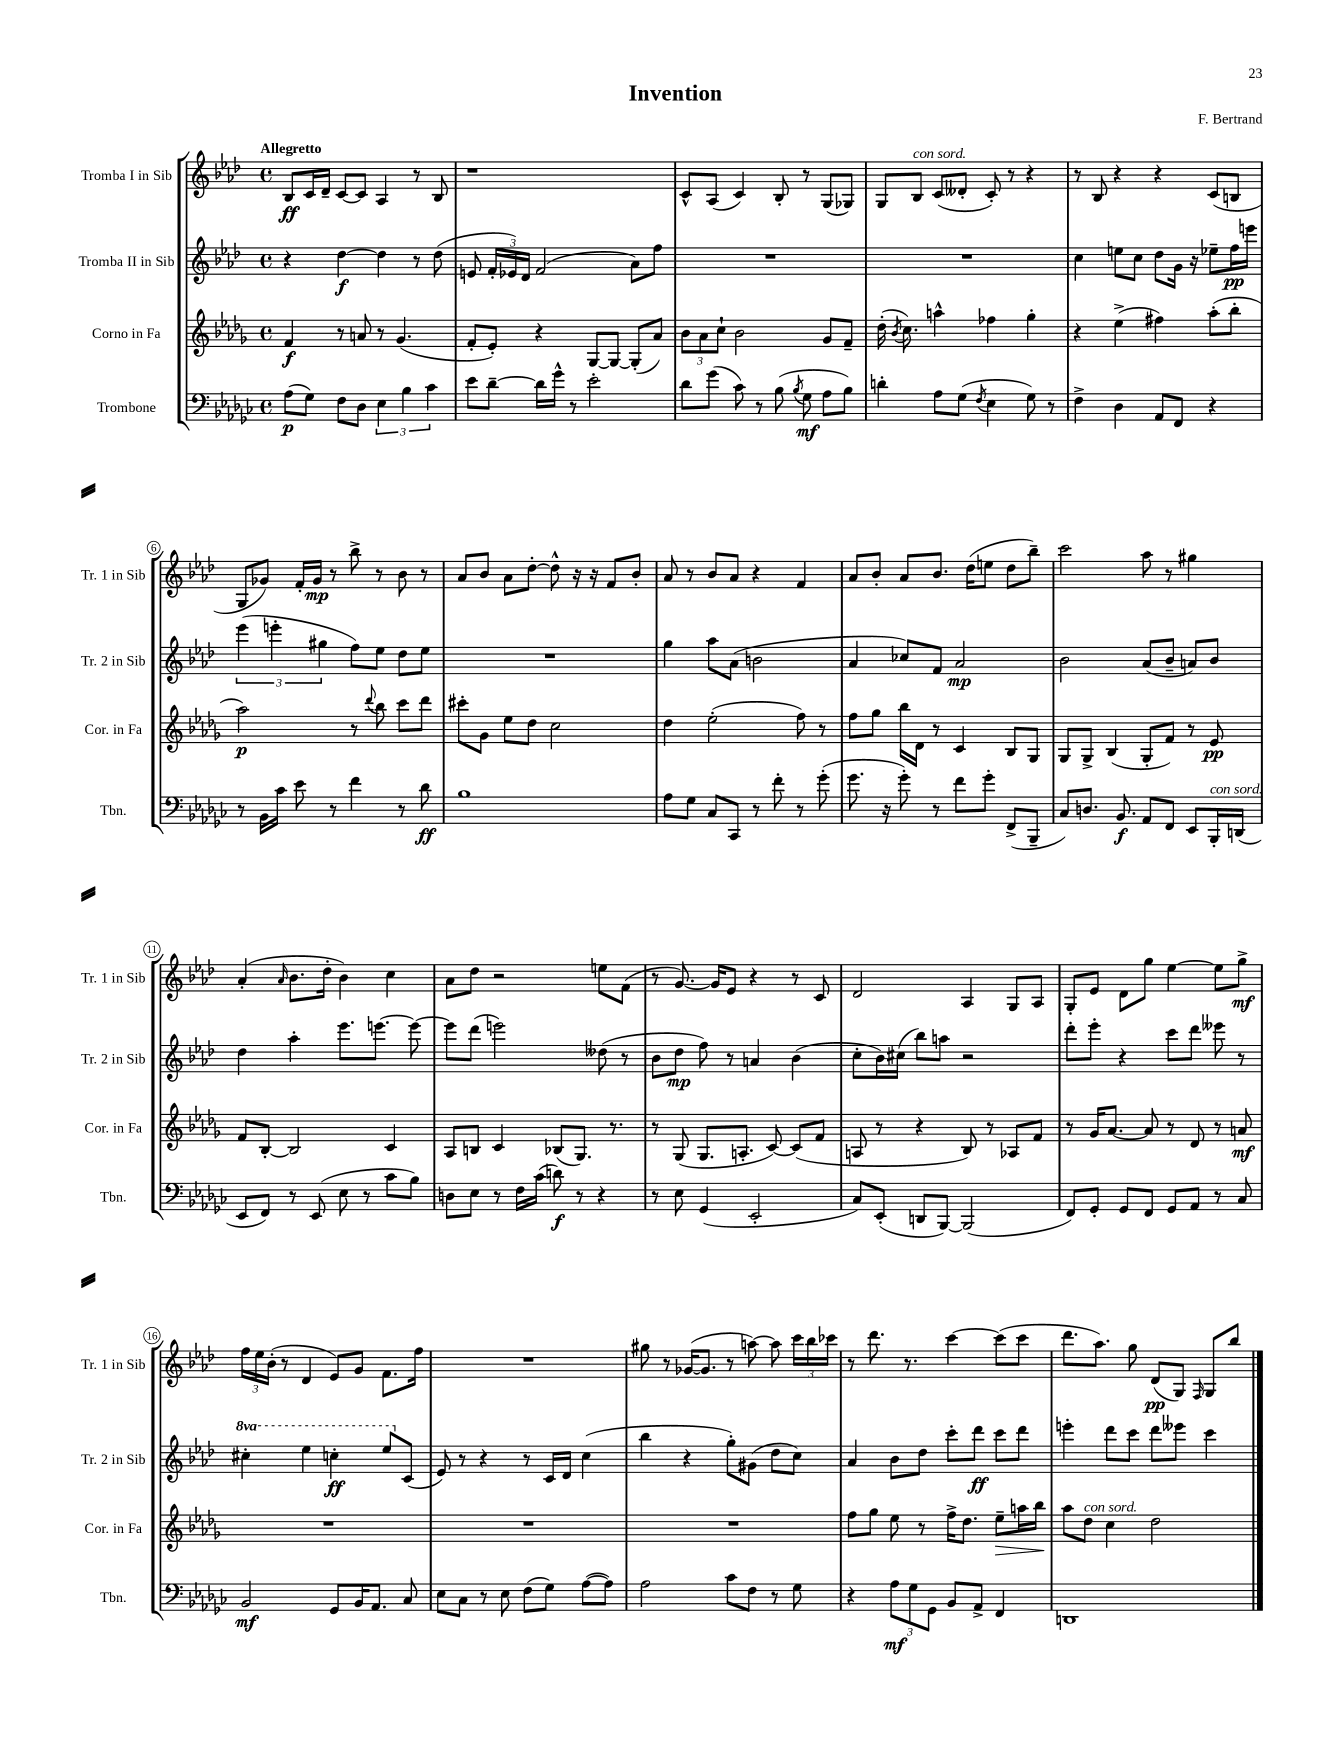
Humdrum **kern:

**kern	**kern	**kern	**kern
*staff4	*staff3	*staff2	*staff1
*clefF4	*clefG2	*clefG2	*clefG2
*k[b-e-a-d-g-c-]	*k[b-e-a-d-g-]	*k[b-e-a-d-]	*k[b-e-a-d-]
*M4/4	*M4/4	*M4/4	*M4/4
*met(c)	*met(c)	*met(c)	*met(c)
(8A-\L	4f/	4r	8B-/L
8G-\J)	.	.	16c/L
.	.	.	16d-~/JJ
8F\L	8r	[4dd-\	[8c/L
8D-\J	8a/	.	8c/]J
6E-\	8r	4dd-\]	4A-/
.	(4.g-/	.	.
6B-\	.	.	.
.	.	8r	8r
6c-\	.	.	.
.	.	(8dd-\	8B-/
=	=	=	=
8e-\L	8f'/L	8e/	1r
[8d-~\J	8e-'/J)	24f'/LL	.
.	.	24e-/)	.
.	.	24d-/JJ	.
16d-\]LL	4r	(2f/	.
16g-^^\JJ	.	.	.
8r	.	.	.
2e-'\	[8G-/L	.	.
.	8G-/_J	.	.
.	(8G-'/]L	8a-\L)	.
.	8a-/J)	8ff\J	.
=	=	=	=
8d-\L	12b-\L	1r	8c^^/L
.	12a-\	.	.
(8g-\J	.	.	(8A-/J
.	12cc`\J	.	.
8c-\)	2b-\	.	4c/)
8r	.	.	.
(8B-\	.	.	8B-'/
8qB-/	.	.	.
8G-\	.	.	8r
8A-\L	8g-/L	.	(8G/L
8B-\J)	8f~/J	.	8G-/J)
=	=	=	=
4d'\	(16dd-'\	1r	8G/L
.	8qb-/	.	.
.	8.cc\)	.	.
.	.	.	8B-/J
8A-\L	4aa^^\	.	(8c/L
(8G-\J	.	.	8d--'/J
8qF/	.	.	.
4E-\	4ff-\	.	8c'/)
.	.	.	8r
8G-\)	4gg-'\	.	4r
8r	.	.	.
=	=	=	=
4F^\	4r	4cc\	8r
.	.	.	8B-/
4D-\	(4ee-^\	8ee\L	4r
.	.	8cc\J	.
8AA-/L	4ff#\)	8dd-\L	4r
8FF/J	.	16g\Jk	.
.	.	16r	.
4r	(8aa-'\L	8ee-~\L	(8c/L
.	8bb-'\J	16ff\L	8B/J
.	.	16eee\JJ	.
=	=	=	=
8r	2aa-\)	(6eee-\	8G/L
16BB-\LL	.	.	8g-/J)
.	.	6eee'\	.
16c-\JJ	.	.	.
8e-\	.	.	16f'/LL
.	.	.	16g-/JJ
.	.	6gg#\	.
8r	.	.	8r
4f\	8r	8ff\L)	8bb-^\
.	8qqddd-/	.	.
.	8bb-\	8ee-\J	8r
8r	8ccc\L	8dd-\L	8b-\
8d-\	8ddd-\J	8ee-\J	8r
=	=	=	=
1B-	8ccc#'\L	1r	8a-/L
.	8g-\J	.	8b-/J
.	8ee-\L	.	8a-\L
.	8dd-\J	.	[8dd-'\J
.	2cc\	.	8dd-^^\]
.	.	.	16r
.	.	.	16r
.	.	.	8f/L
.	.	.	8b-'/J
=	=	=	=
8A-\L	4dd-\	4gg\	8a-/
8G-\J	.	.	8r
8C-/L	(2ee-'\	8aa-\L	8b-/L
8CC-/J	.	(8a-\J	8a-/J
8r	.	2b\	4r
8f'\	.	.	.
8r	8ff\)	.	4f/
(8g-'\	8r	.	.
=	=	=	=
8.g-\	8ff\L	4a-/	8a-/L
.	8gg-\J	.	8b-'/J
16r	.	.	.
8g-'\)	16bb-\LL	8cc-/L)	8a-/L
.	16d-\JJ	.	.
8r	8r	8f/J	8.b-/J
8f\L	4c/	2a-/	.
.	.	.	(16dd-\LK
8g-'\J	.	.	8ee\J
(8FF^/L	8B-/L	.	8dd-\L
8BBB-~/J	8G-/J	.	8bb-~\J)
=	=	=	=
8C-/L)	8G-/L	2b-\	2ccc\
8.D/J	8G-^/J	.	.
.	(4B-/	.	.
8.BB-/	.	.	.
8AA-/L	8G-'/L	(8a-/L	8aa-\
8FF/J	8f/J)	8b-~/J	8r
8EE-/L	8r	8a/L)	4gg#\
16BBB-'/L	8e-/	8b-/J	.
(16DD/JJ	.	.	.
=	=	=	=
8EE-/L	8f/L	4dd-\	(4a-'/
8FF/J)	[8B-'/J	.	.
.	.	.	16qqa-/
8r	2B-/]	4aa-'\	8.b-\L
(8EE-/	.	.	.
.	.	.	16dd-'\Jk
8E-\	.	8.eee-\L	4b-\)
8r	.	.	.
.	.	[8.eee\J	.
8c-\L	4c/	.	4cc\
8B-\J)	.	8eee\_	.
=	=	=	=
8D\L	8A-/L	8eee\]L	8a-\L
8E-\J	8B/J	(8ddd-\J	8dd-\J
8r	4c/	2eee\)	2r
16F\LL	.	.	.
(16c-\JJ	.	.	.
8d\)	(8B-/L	.	.
8r	8.G-/J)	.	.
4r	.	(8dd--\	8ee\L
.	8.r	.	.
.	.	8r	(8f\J
=	=	=	=
8r	8r	8b-\L	8r
8E-\	(8G-/	8dd-\J	[8.g/)
(4GG-/	8.G-/L	8ff\)	.
.	.	.	16g/]LK
.	.	8r	8e-/J
.	8.A'/J	.	.
2EE-'/	.	4a/	4r
.	[8c/)	.	.
.	(8c/]L	(4b-\	8r
.	8f/J	.	8c/
=	=	=	=
8C-/L)	8A/	8cc'\L	2d-/
(8EE-'/J	8r	16b-\L)	.
.	.	(16cc#\JJ	.
8DD/L	4r	8bb-\L)	.
[8BBB-/J)	.	8aa\J	.
(2BBB-/]	8B-/)	2r	4A-/
.	8r	.	.
.	8A-/L	.	8G/L
.	8f/J	.	8A-/J
=	=	=	=
8FF/L)	8r	8ddd-'\L	8G'/L
8GG-'/J	16g-/LK	8eee-'\J	8e-/J
.	[8.a-/J	.	.
8GG-/L	.	4r	8d-\L
8FF/J	8a-/]	.	8gg\J
8GG-/L	8r	8ccc\L	[4ee-\
8AA-/J	8d-/	8ddd-\J	.
8r	8r	8eee--\	8ee-\]L
8C-/	8a/	8r	8gg^\J
=	=	=	=
2BB-/	1r	4ccc#'\	24ff\LL
.	.	.	24ee-\
.	.	.	(24b-'\JJ
.	.	.	8r
.	.	4eee-\	4d-/
8GG-/L	.	4ccc'\	8e-/L)
16BB-/K	.	.	8g/J
8.AA-/J	.	.	.
.	.	8eee-/L	8.f\L
8C-/	.	(8c/J	.
.	.	.	16ff\Jk
=	=	=	=
8E-\L	1r	8e-/)	1r
8C-\J	.	8r	.
8r	.	4r	.
8E-\	.	.	.
(8F\L	.	8r	.
8G-\J)	.	16c/LL	.
.	.	16d-/JJ	.
([8A-\L	.	(4cc\	.
8A-\]J)	.	.	.
=	=	=	=
2A-\	1r	4bb-\	8gg#\
.	.	.	8r
.	.	4r	([16g-/LK
.	.	.	8.g-/]J
8c-\L	.	8gg'\L)	8r
8F\J	.	(8g#\J	[8aa\)
8r	.	8dd-\L	8aa\]
8G-\	.	8cc\J)	24ccc\LL
.	.	.	24bb-\
.	.	.	24ccc-\JJ
=	=	=	=
4r	8ff\L	4a-/	8r
.	8gg-\J	.	8.ddd-\
12A-\L	8ee-\	8b-\L	.
.	.	.	8.r
12G-\	.	.	.
.	8r	8dd-\J	.
12GG-\J	.	.	.
8BB-/L	16ff^\LK	8ccc'\L	[4ccc\
.	8.dd-\J	.	.
8AA-^/J	.	8ddd-\J	.
4FF/	8ee-~\L	8ccc\L	(8ccc\]L
.	16aa\L	8ddd-\J	8ccc\J
.	16bb-\JJ	.	.
=	=	=	=
1DD	8aa-\L	4eee'\	8.ddd-\L
.	8dd-\J	.	.
.	.	.	8.aa-\J)
.	4cc\	8ddd-\L	.
.	.	8ccc\J	8gg\
.	2dd-\	8ddd-\L	(8d-/L
.	.	8eee--\J	8G/J)
.	.	.	16qqF/
.	.	4ccc\	8G/L
.	.	.	8bb-/J
==	==	==	==
*-	*-	*-	*-
